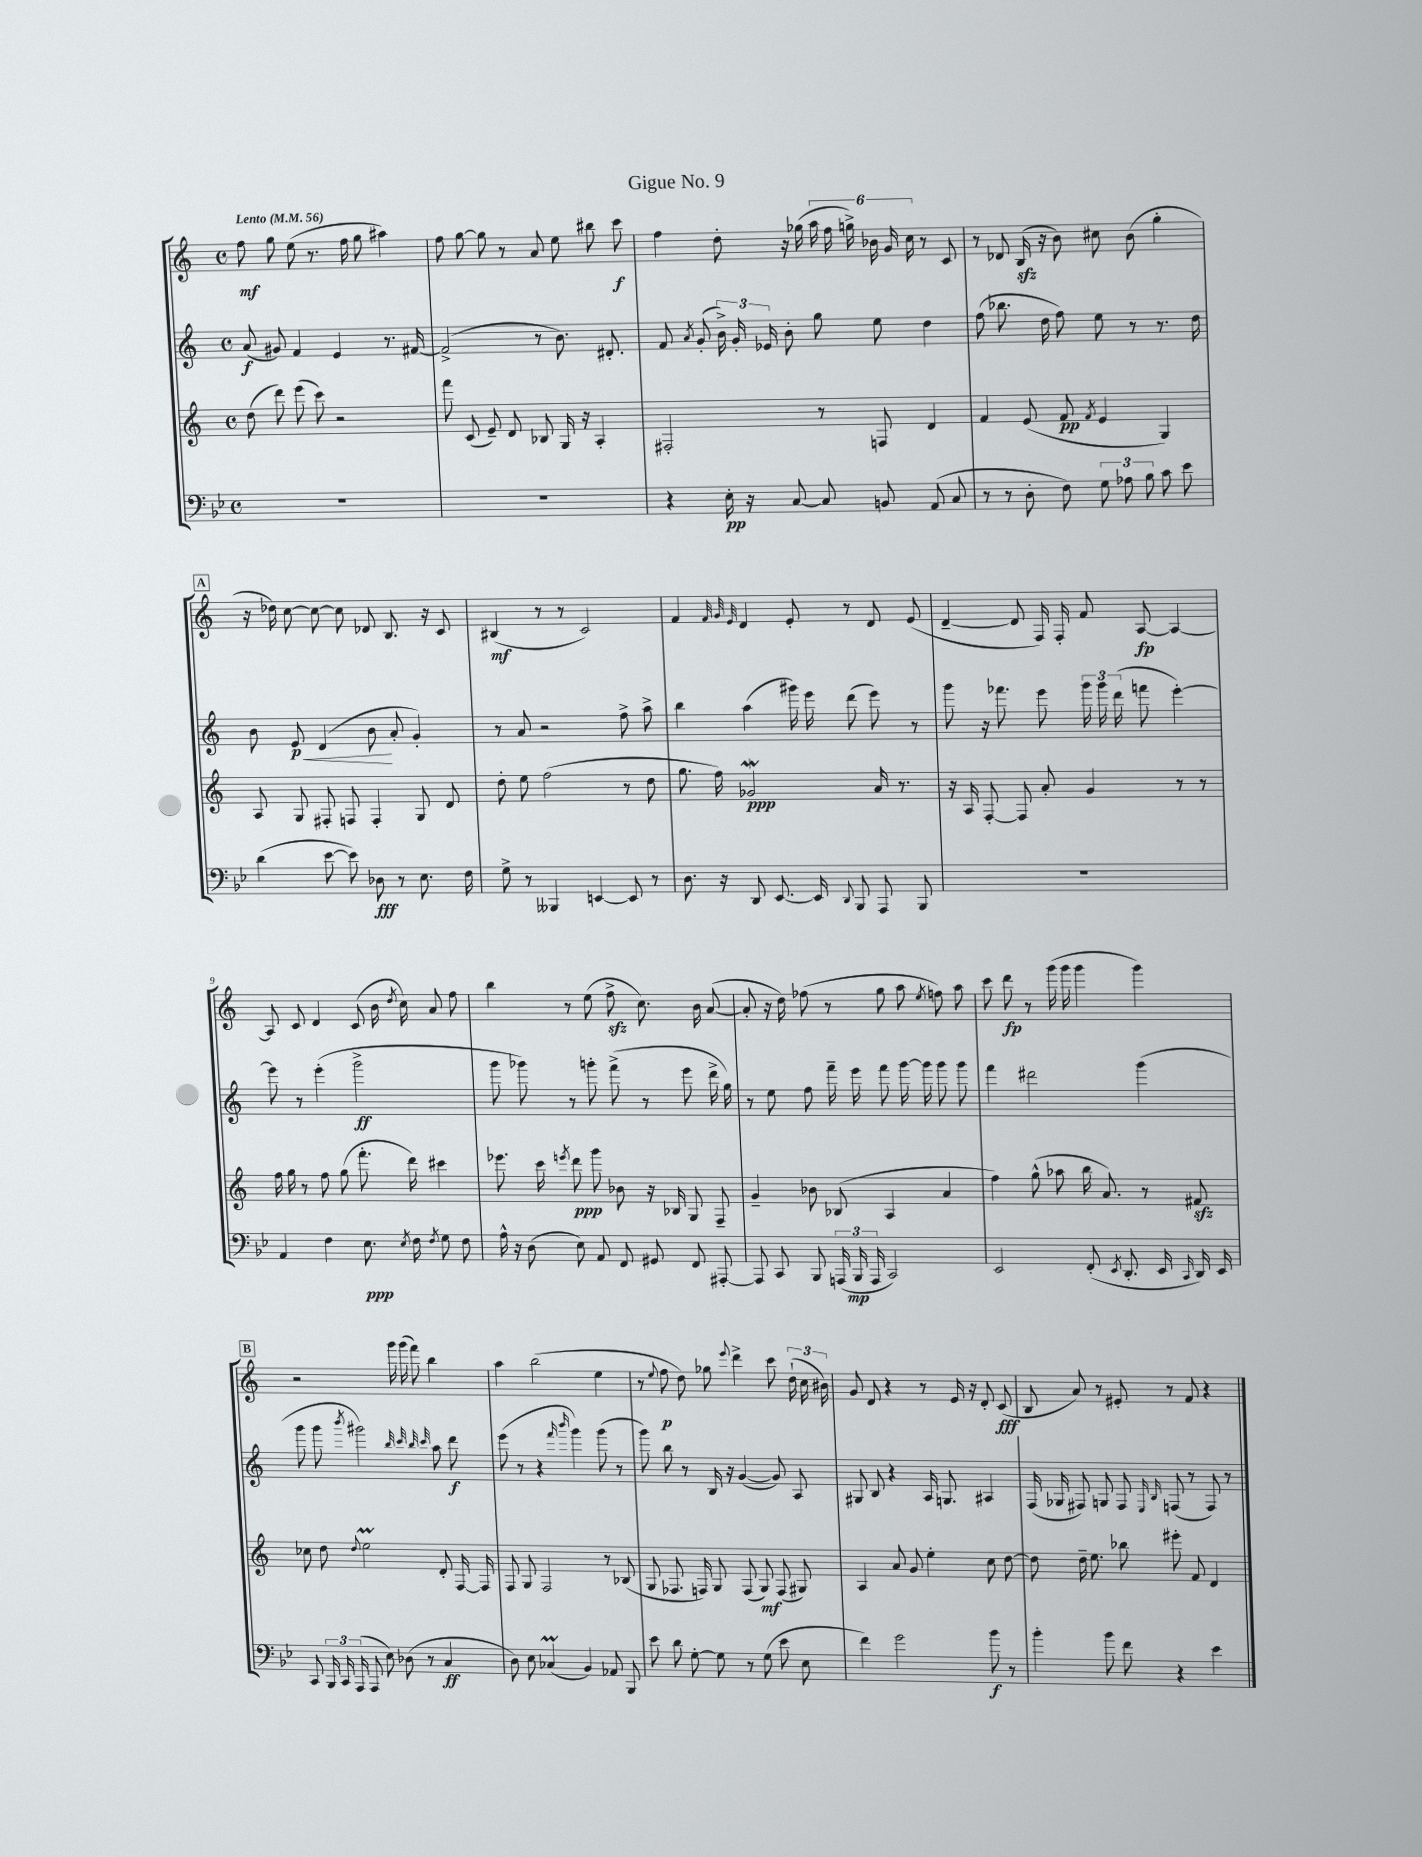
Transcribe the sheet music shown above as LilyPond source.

\header { title = "Gigue No. 9" }
<<
\new StaffGroup <<
\new Staff = "s0" {
    \clef treble \key c \major \defaultTimeSignature \time 4/4 \tempo "Lento" 4 = 56
    \autoBeamOff f''8\mf g''8 e''8( r8. f''16 g''8 ais''4) |
    f''8 g''8~ g''8 r8 a'8 e''8 bis''8 c'''8\f |
    f''4 d''8-. r16 ges''16( \tuplet 6/4 { a''16 f''16 g''16->) bes'16 g'16 c''16 } r8 c'8 |
    r8 des'8 b16\sfz( r16 b'8) cis''8 b'8( g''4-. |
    \mark \markup { \box "A" } r16 des''16) c''8~ c''8~ c''8 des'8 b8. r16 c'8 |
    bis4\mf( r8 r8 c'2) |
    f'4 \grace { f'32 g'32 e'32 } d'4 e'8-. r8 d'8 e'8( |
    d'4~-- d'8 f16) f16-. f'8 a8~\fp a4~ |
    a8 c'8 d'4 c'8( b'16 \acciaccatura { d''8 } c''16) a'8 f''8 |
    b''4 r8 e''8( f''8->\sfz c''8.) b'16 a'8~( |
    a'8-. r16 d''16) fes''8( r8 g''8 a''8 \acciaccatura { e''8 } f''8) a''8 |
    c'''8 d'''8\fp r8 g'''16( g'''16 g'''4 g'''4) |
    \mark \markup { \box "B" } r2 g'''16 g'''16( f'''8) b''4 |
    a''4 b''2( e''4 |
    r8 \appoggiatura { e''8 } f''8\p d''8) ges''8 \appoggiatura { e'''8 } d'''4-> c'''8 \tuplet 3/2 { d''16-!( c''16 bis'16) } |
    g'8 d'8 r4 r8 e'16 r16 d'8-. c'8\fff( |
    b8 a'8) r8 eis'8-. r8 f'8 r4 \bar "|." |
}
\new Staff = "s1" {
    \clef treble \key c \major \defaultTimeSignature \time 4/4
    \autoBeamOff a'8\f( gis'8) f'4 e'4 r8. fis'16~ |
    fis'2->( r8 b'8.) dis'8.-. |
    f'8 \acciaccatura { a'8 } g'8-.( \tuplet 3/2 { b'16->) g'16-. ees'16 } b'8-. g''8 e''8 d''4 |
    f''8( bes''8. d''16 f''8) e''8 r8 r8. d''16 |
    \mark \markup { \box "A" } b'8 e'8\p\< d'4( b'8\! a'8-. g'4-.) |
    r8 a'8 r2 f''8-> a''8-> |
    b''4 a''4( gis'''16) e'''16 d'''8( e'''8) r8 |
    g'''8 r16 fes'''8. e'''8 \tuplet 3/2 { g'''16 g'''16 d'''16( } f'''8 e'''4~-.) |
    e'''8 r8 e'''4-.( g'''2->\ff |
    g'''8 ges'''8) r8 g'''8-. f'''8->( r8 e'''8 d'''16-> g''16) |
    r8 e''8 f''8 f'''16-- e'''16 f'''8 g'''16~ g'''16 g'''8 g'''8 |
    f'''4 dis'''2 g'''4( |
    \mark \markup { \box "B" } g'''8 g'''8 \acciaccatura { b'''8 } gis'''2) \grace { b''32 c'''32 b''32 c'''32 } a''8 d'''8\f |
    e'''8( r8 r4 \grace { f'''16 b'''16 } g'''4) g'''8( r8 |
    g'''8) b''8 r8 b16 r16 g'4~( g'8) a8 |
    gis8 b8 r4 a16 g8. ais4 |
    f16( ges16 fis8) g8 fis8 \grace { e16 b16 } f8( r8 f8) r8 \bar "|." |
}
\new Staff = "s2" {
    \clef treble \key c \major \defaultTimeSignature \time 4/4
    \autoBeamOff d''8( d'''8) e'''8( c'''8) r2 |
    f'''8 c'8( e'8--) d'8 bes8 g16 r16 a4-. |
    fis2-. r8 f8 d'4 |
    f'4 e'8( f'8\pp \acciaccatura { f'8 } e'4 g4) |
    \mark \markup { \box "A" } a8 g8 fis8-. f8 f4-. g8 d'8 |
    d''8-. e''8 f''2( r8 d''8 |
    g''8. f''16) ges'2\mordent\ppp a'16 r8. |
    r16 a16 f8~-. f8 a'8-. g'4 r8 r8 |
    f''16 g''16 r8 f''8 g''8( f'''8.-. d'''16) cis'''4 |
    ees'''8. c'''16 \acciaccatura { e'''8 } d'''8\ppp g'''8 bes'8 r16 bes16 g8 f8-- |
    g'4-- bes'8 bes8( a4 a'4 |
    f''4) g''8-^( aes''8 b''16 a'8.) r8 fis'8\sfz |
    \mark \markup { \box "B" } ces''8 d''8 \appoggiatura { d''8 } e''2\prall d'8-. f16~ f16 |
    f8 g8 f2 r8 bes8( |
    g8 fes8. f16) g8 f8( g8\mf) f8( gis8) |
    a4 a'8 g'8 e''4-. c''8 d''8~ |
    d''8 d''16-- e''8. bes''8 eis'''8-. f'8 d'4 \bar "|." |
}
\new Staff = "s3" {
    \clef bass \key bes \major \defaultTimeSignature \time 4/4
    \autoBeamOff R1 |
    R1 |
    r4 ees16-.\pp r16 c8~ c8 b,8 a,8( c8 |
    r8 r8 d8-. f8) \tuplet 3/2 { g8 aes8 bes8 } c'8 ees'8 |
    \mark \markup { \box "A" } d'4( ees'8~ ees'8) des8\fff r8 ees8. f16 |
    g8-> r8 beses,,4 e,4~ e,8 r8 |
    d8. r16 d,8 ees,8.~ ees,16 \appoggiatura { d,8 } bes,,8 a,,8 bes,,8 |
    R1 |
    a,4 f4 ees8.\ppp \acciaccatura { ees8 } f16 \acciaccatura { f8 } g8 f8 |
    a16-^ r16 d8( ees8) a,8 f,8 gis,8 f,8 ais,,8~-. |
    ais,,8 c,8 bes,,8 \tuplet 3/2 { a,,16( bes,,16\mp a,,16 } c,2) |
    ees,2 f,8-.( \acciaccatura { ees,8 } d,8.-. ees,16 \grace { c,16 } d,16) ees,16 |
    \mark \markup { \box "B" } c,8 \tuplet 3/2 { bes,,16 c,16 a,,16( } a,,8 ees8) des8( r8 c4\ff |
    d8) ees8 ces4\prall( bes,4) aes,8 bes,,8 |
    ees'8 d'8 g8~-. g8 r8 g8( ees'8 ees8 |
    f'4) g'2 bes'8\f r8 |
    bes'4-. bes'8 f'8 r4 ees'4 \bar "|." |
}
>>
>>
